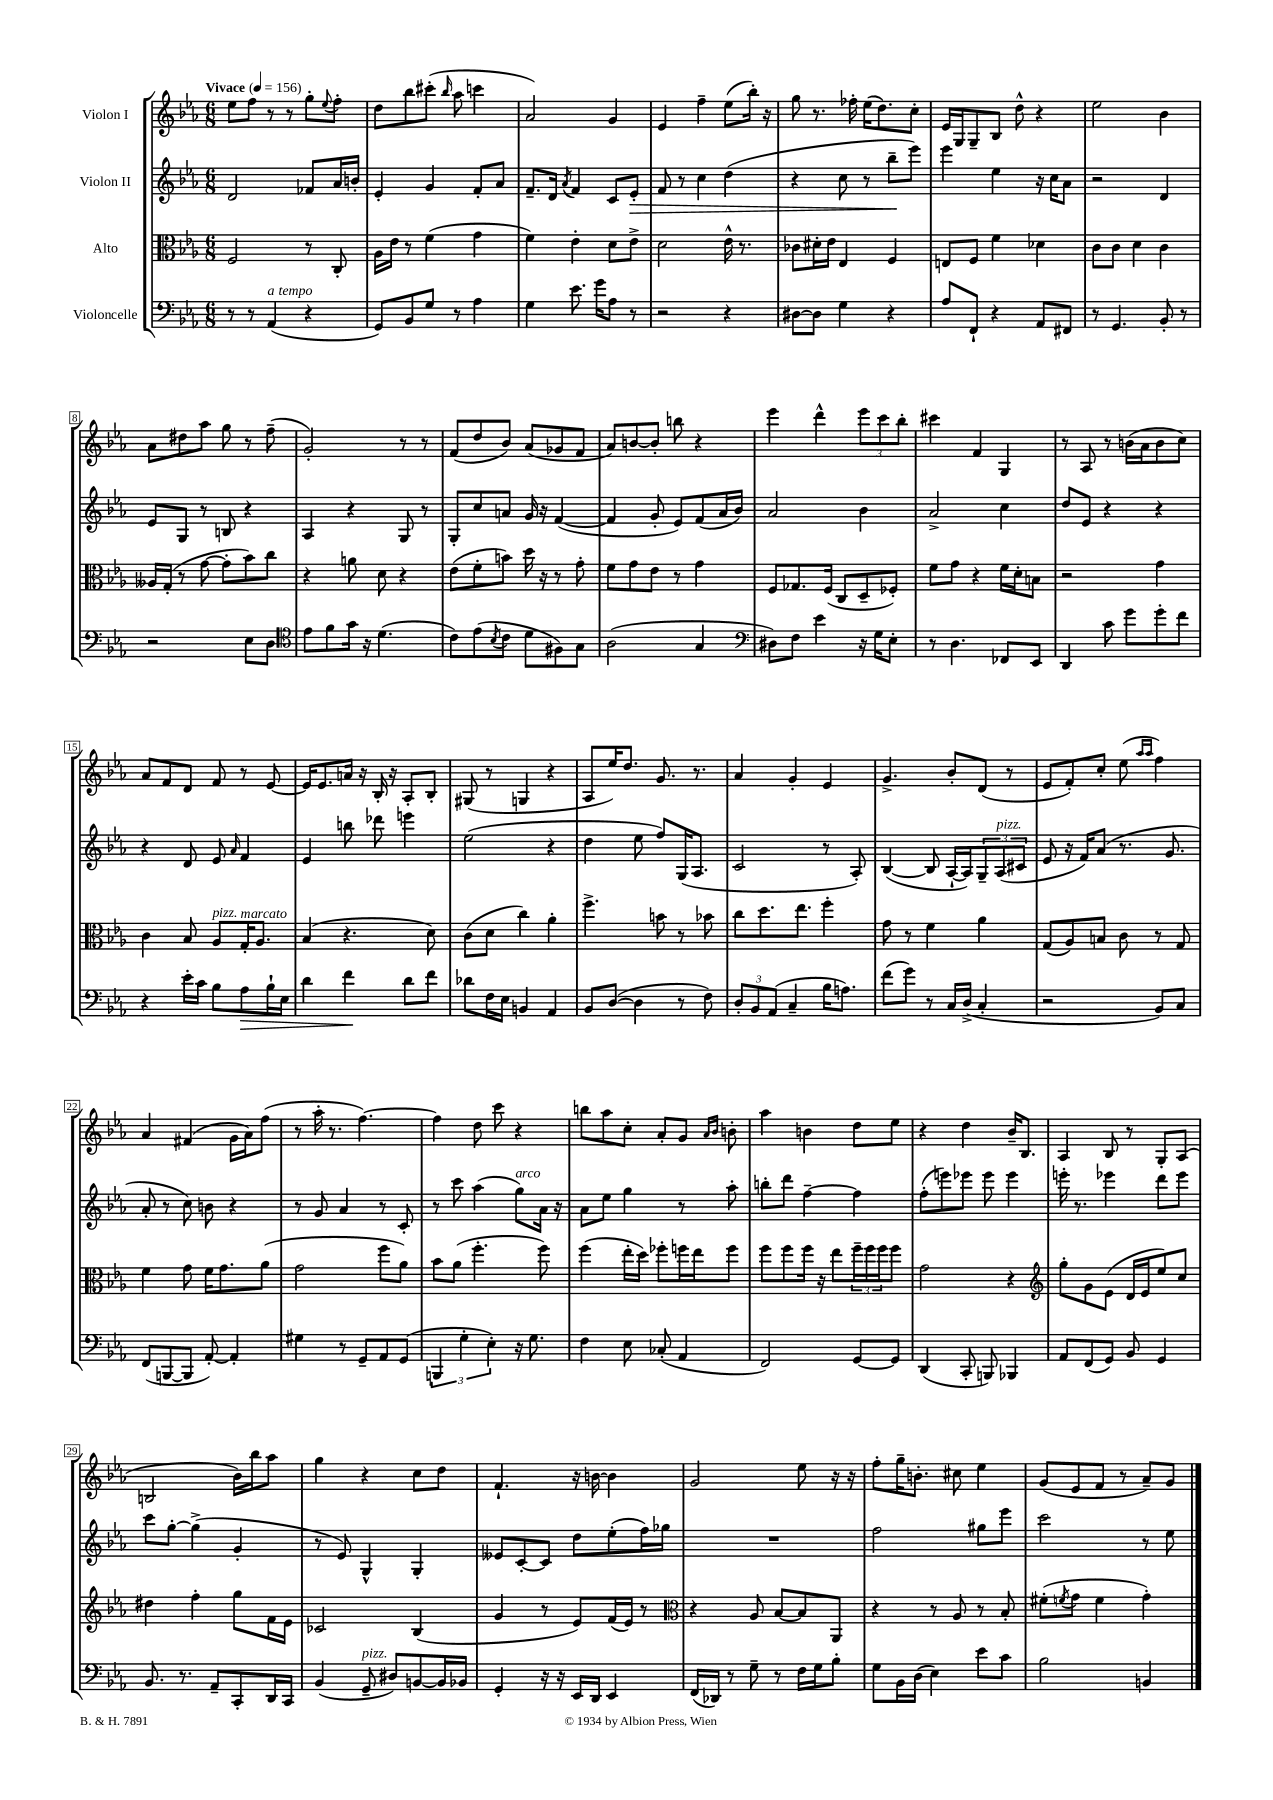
<<
\new StaffGroup <<
\new Staff = "s0" \with { instrumentName = "Violon I" } {
    \clef treble \key ees \major \numericTimeSignature \time 6/8 \tempo "Vivace" 4 = 156
    ees''8 f''8 r8 r8 g''8-. \appoggiatura { ees''8 } f''8-. |
    d''8 bes''8 cis'''8-.( \grace { bes''16 } aes''8 c'''4 |
    aes'2) g'4 |
    ees'4 f''4-- ees''8( bes''16-.) r16 |
    g''8 r8. fes''16-. ees''16( d''8.) c''8-. |
    ees'16 g16 g8-- bes8 d''8-^ r4 |
    ees''2 bes'4 |
    aes'8 dis''8 aes''8 g''8 r8 f''8--( |
    g'2-.) r8 r8 |
    f'8( d''8 bes'8) aes'8( ges'8 f'8 |
    aes'8) b'8~ b'8-. b''8 r4 |
    ees'''4 d'''4-^ \tuplet 3/2 { ees'''8 c'''8 bes''8-. } |
    cis'''4 f'4 g4 |
    r8 aes8 r8 b'16( aes'16 b'8 c''8) |
    aes'8 f'8 d'8 f'8 r8 ees'8~ |
    ees'16 ees'8. a'16 r16 bes16-. r16 aes8-. bes8-. |
    gis8( r8 g4 r4 |
    aes8 ees''16) d''8. g'8. r8. |
    aes'4 g'4-. ees'4 |
    g'4.-> bes'8-. d'8( r8 |
    ees'8 f'8-.) c''8-. ees''8( \grace { aes''16 aes''16 } f''4) |
    aes'4 fis'4( g'16 aes'16) f''8( |
    r8 aes''16-. r8. f''4.~) |
    f''4 d''8 c'''8 r4 |
    b''8 aes''8 c''8-. aes'8-. g'8 \grace { aes'16 bes'16 } b'8-. |
    aes''4 b'4 d''8 ees''8 |
    r4 d''4 bes'16-- bes8. |
    aes4 bes8 r8 g8-. aes8( |
    b2 bes'16) bes''16 aes''8 |
    g''4 r4 c''8 d''8 |
    f'4.-! r16 b'16~ b'4 |
    g'2 ees''8 r16 r16 |
    f''8-. g''16-- b'8.-. cis''8 ees''4 |
    g'8( ees'8 f'8 r8 aes'8--) g'8 \bar "|." |
}
\new Staff = "s1" \with { instrumentName = "Violon II" } {
    \clef treble \key ees \major \numericTimeSignature \time 6/8
    d'2 fes'8 aes'16 b'16-. |
    ees'4-. g'4 f'8-. aes'8 |
    f'8.-- d'16 \acciaccatura { aes'8 } f'4 c'8 ees'8-.\> |
    f'8 r8 c''4 d''4( |
    r4 c''8 r8 bes''8--\! ees'''8) |
    ees'''4 ees''4 r16 c''16 aes'8 |
    r2 d'4 |
    ees'8 g8 r8 b8 r4 |
    aes4 r4 g8 r8 |
    g8-. c''8 a'8 g'16 r16 f'4~( |
    f'4 g'8-. ees'8) f'8( aes'16 bes'16) |
    aes'2 bes'4 |
    aes'2-> c''4 |
    d''8 ees'8 r4 r4 |
    r4 d'8 ees'8 \grace { aes'16 } f'4 |
    ees'4 b''8 des'''8 e'''4 |
    ees''2( r4 |
    d''4 ees''8 f''8) g16( aes8. |
    c'2 r8 aes8-.) |
    bes4~( bes8 aes16~-! aes16) \tuplet 3/2 { g8-- aes8^\markup { \italic "pizz." }( cis'8 } |
    ees'8 r16 f'16) aes'8( r8. g'8. |
    aes'8-. r8 c''8) b'8 r4 |
    r8 g'8 aes'4 r8 c'8-. |
    r8 c'''8 aes''4( g''8^\markup { \italic "arco" }) aes'16 r16 |
    aes'8 ees''8 g''4 r8 aes''8-. |
    b''8-. d'''8 f''4~-- f''4 |
    f''8-.( e'''8) ees'''8 ees'''8 ees'''4 |
    e'''16-. r8. ees'''4 d'''8 ees'''8 |
    c'''8 g''8~-. g''4->( g'4-. |
    r8 ees'8) g4-^ g4-. |
    eeses'8 c'8~-. c'8 d''8 ees''8-.( f''16) ges''16 |
    R2. |
    f''2 gis''8 ees'''8 |
    c'''2 r8 ees''8 \bar "|." |
}
\new Staff = "s2" \with { instrumentName = "Alto" } {
    \clef alto \key ees \major \numericTimeSignature \time 6/8
    f2 r8 c8-. |
    aes16 ees'16 r8 f'4( g'4 |
    f'4) ees'4-. d'8 ees'8-> |
    d'2 ees'16-^ r8. |
    ces'8 dis'16-. ees'16 ees4 f4 |
    e8 f8 f'4 des'4 |
    c'8 c'8 d'4 c'4 |
    aeses16 g16-.( r8 g'8~ g'8-. bes'8) c''8 |
    r4 a'8 d'8 r4 |
    ees'8( f'8-. b'8) d''16 r16 r8 g'8-. |
    f'8 g'8 ees'8 r8 g'4 |
    f8 ges8. f16( c8 d8-- fes8-.) |
    f'8 g'8 r4 f'16 d'16-. b8 |
    r2 g'4 |
    c'4 bes8 aes8^\markup { \italic "pizz." } g16-.^\markup { \italic "marcato" } aes8. |
    bes4( r4. d'8) |
    c'8( d'8 c''4) aes'4-. |
    f''4.-> b'8 r8 bes'8 |
    c''8 d''8. ees''8. f''4-. |
    g'8 r8 f'4 aes'4 |
    g8( aes8) b8 c'8 r8 g8 |
    f'4 g'8 f'16 g'8. aes'8( |
    g'2 f''8 aes'8) |
    bes'8 aes'8( f''4.-. f''8) |
    f''4( ees''16-. d''16) fes''8-. f''16 ees''16 f''8 |
    f''8 f''8 f''16 r16 ees''8 \tuplet 3/2 { f''16-- f''16 f''16 } f''8 |
    g'2 r4 |
    \clef treble g''8-. g'8 ees'8( d'16 ees'16 ees''8) c''8 |
    dis''4 f''4-. g''8 f'16 ees'16 |
    ces'2 bes4( |
    g'4 r8 ees'8) f'16( ees'16) r8 |
    \clef alto r4 aes8 bes8~ bes8 aes,8 |
    r4 r8 aes8 r8 bes8-. |
    fis'8-.( \acciaccatura { f'8 } g'8 f'4 g'4-.) \bar "|." |
}
\new Staff = "s3" \with { instrumentName = "Violoncelle" } {
    \clef bass \key ees \major \numericTimeSignature \time 6/8
    r8 r8 aes,4^\markup { \italic "a tempo" }( r4 |
    g,8) bes,8 g8 r8 aes4 |
    g4 ees'8. g'16 aes8 r8 |
    r2 r4 |
    dis8~ dis8 g4 r4 |
    aes8 f,8-! r4 aes,8 fis,8 |
    r8 g,4. bes,8-. r8 |
    r2 ees8 d8 |
    \clef tenor ees'8 f'8 g'16 r16 d'4.( |
    c'8) ees'8( \acciaccatura { bes8 } c'8 d'8 fis8) g8 |
    aes2( g4 |
    \clef bass dis8) f8 ees'4 r16 g16 ees8-. |
    r8 d4. fes,8 ees,8 |
    d,4 c'8 g'8 g'8-. f'8 |
    r4 ees'16-. c'16 bes8 aes8\> bes16-! ees16 |
    d'4 f'4\! d'8 f'8 |
    des'8 f16 ees16 b,4 aes,4 |
    bes,8 d8~( d4 r8 f8) |
    \tuplet 3/2 { d8-. bes,8 aes,8( } c4-- bes16 a8.) |
    f'8( g'8) r8 c16 d16->( c4-. |
    r2 bes,8) c8 |
    f,8( b,,8~ b,,8 aes,8~-.) aes,4-. |
    gis4 r8 g,8-- aes,8 g,8( |
    \tuplet 3/2 { b,,4 g4-. ees4-.) } r16 g8. |
    f4 ees8 ces8-.( aes,4 |
    f,2) g,8~ g,8 |
    d,4( c,8-. b,,8) bes,,4 |
    aes,8 f,8( g,8) bes,8 g,4 |
    bes,8. r8. aes,8-- c,8-. d,16 c,16 |
    bes,4( g,8--^\markup { \italic "pizz." } dis8) b,8~ b,16 bes,16 |
    g,4-. r16 r16 ees,16 d,16 ees,4 |
    f,16( des,16) r8 g8-- r8 f16 g16 bes8-. |
    g8 bes,16 d16( ees4) ees'8 c'8 |
    bes2 b,4 \bar "|." |
}
>>
>>
\layout { \context { \Score \override BarNumber.stencil = #(make-stencil-boxer 0.1 0.3 ly:text-interface::print) } }
